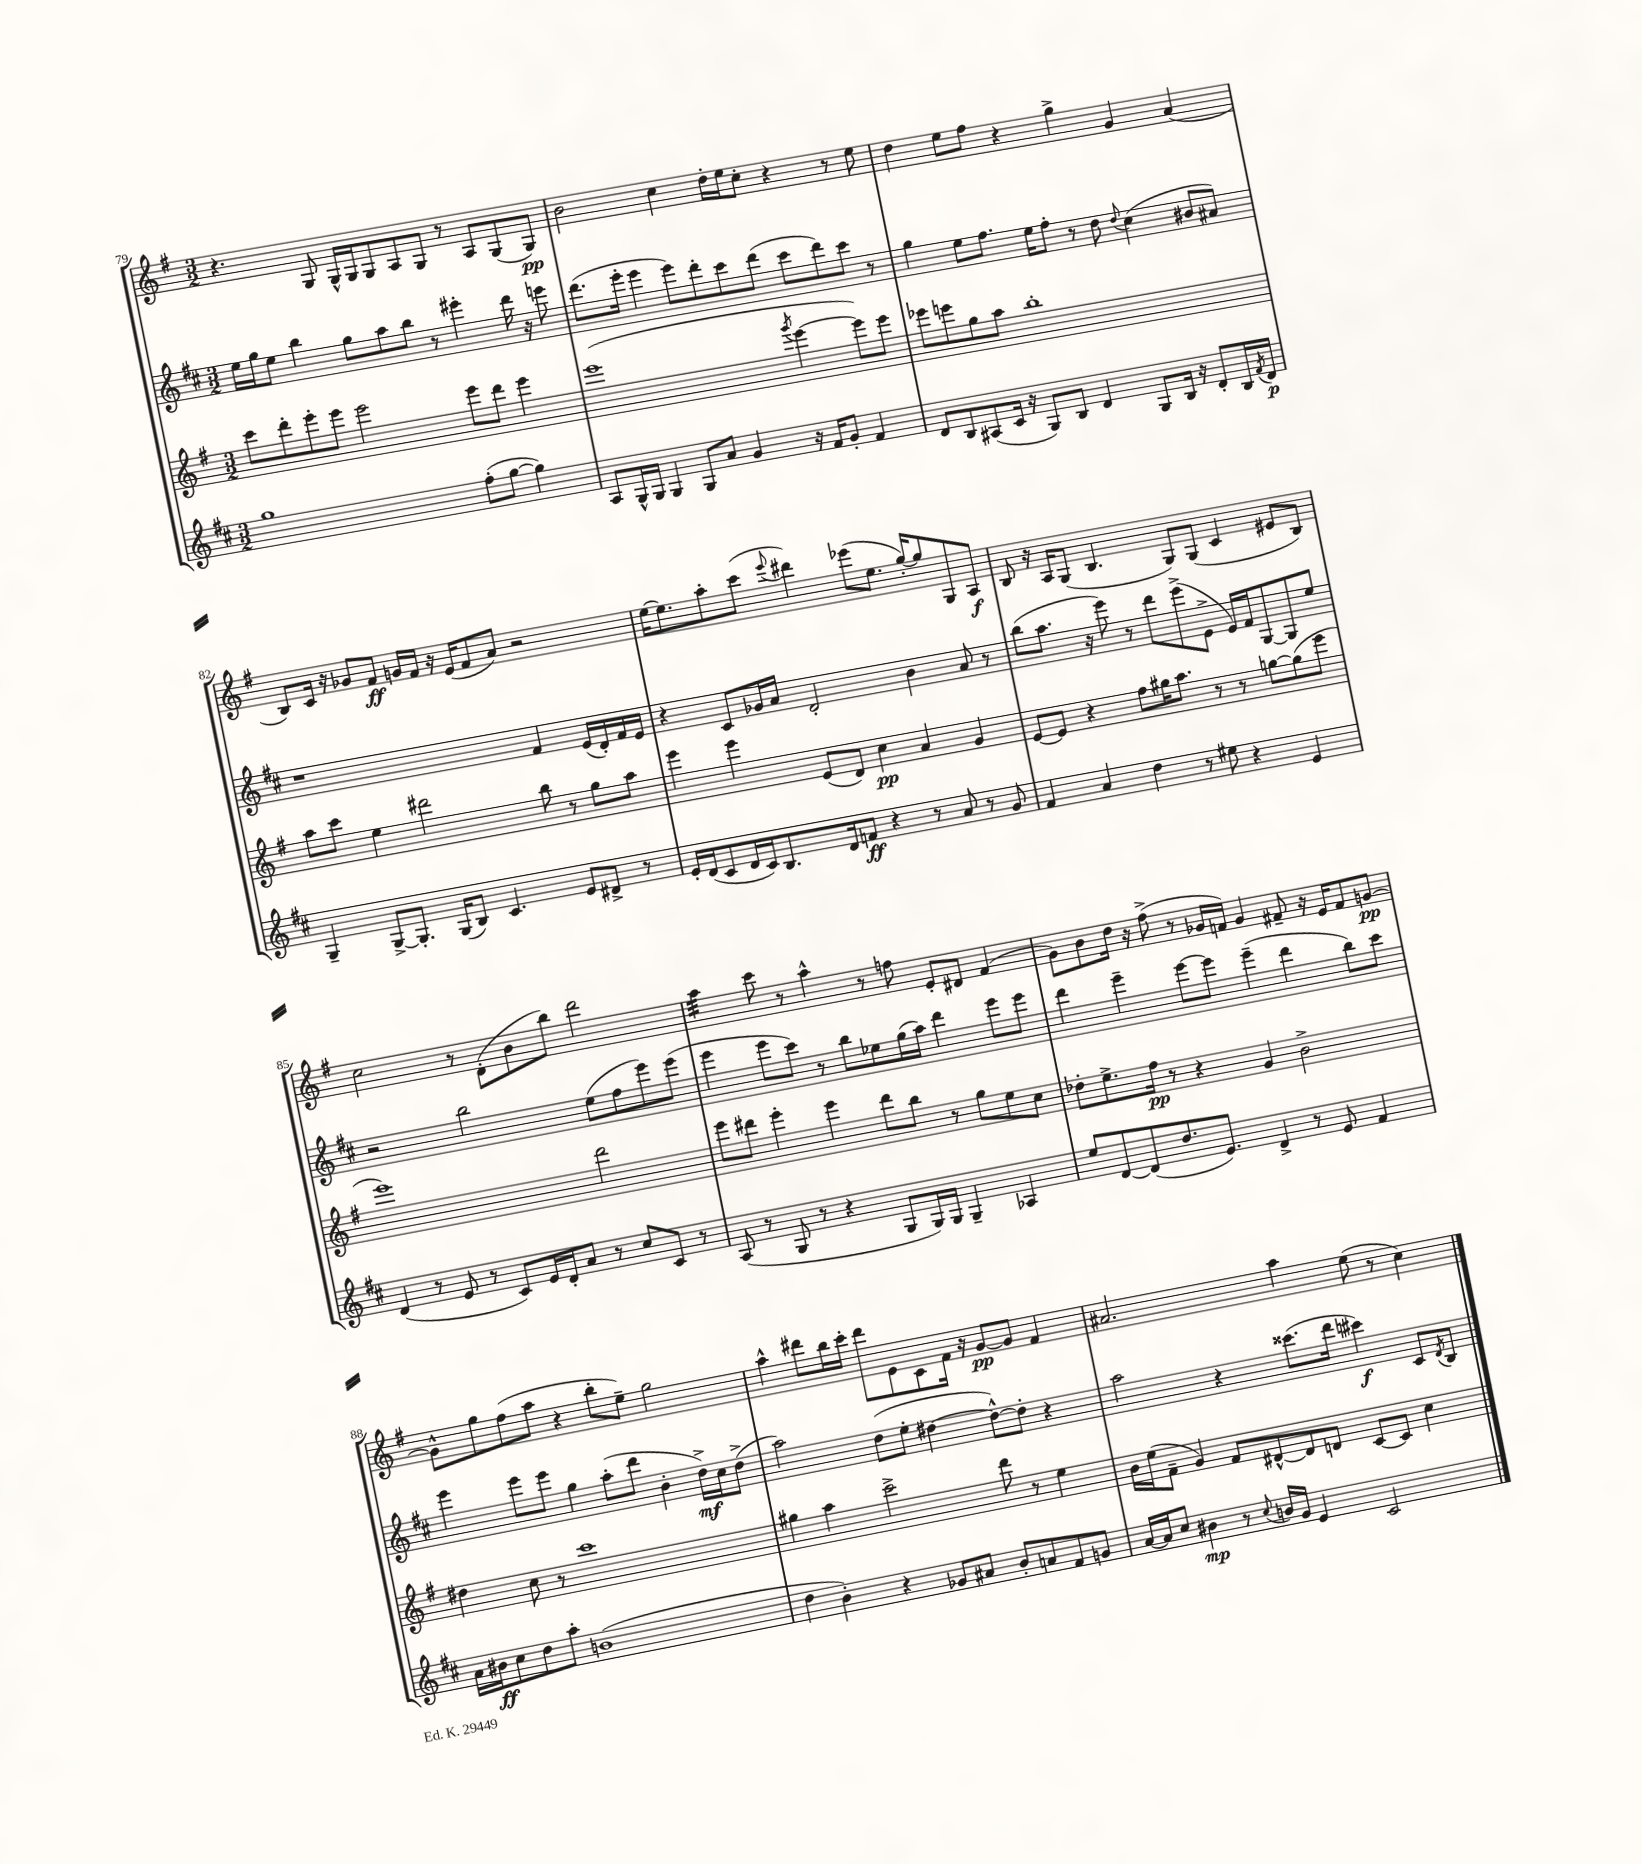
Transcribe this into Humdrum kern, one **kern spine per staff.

**kern	**dynam	**kern	**dynam	**kern	**dynam	**kern	**dynam
*part4	*part4	*part3	*part3	*part2	*part2	*part1	*part1
*staff4	*staff4	*staff3	*staff3	*staff2	*staff2	*staff1	*staff1
*clefG2	*	*clefG2	*	*clefG2	*	*clefG2	*
*k[f#c#]	*	*k[f#]	*	*k[f#c#]	*	*k[f#]	*
*M3/2	*	*M3/2	*	*M3/2	*	*M3/2	*
=79	=79	=79	=79	=79	=79	=79	=79
1gg	.	8ccc\L	.	16ee\LL	.	4.r	.
.	.	.	.	16gg\J	.	.	.
.	.	8ddd'\	.	8ee\J	.	.	.
.	.	8eee'\	.	4bb\	.	.	.
.	.	8eee\J	.	.	.	8G/	.
.	.	2eee\	.	8gg\L	.	16G^^/LL	.
.	.	.	.	.	.	16G/J	.
.	.	.	.	8aa\	.	8G/	.
.	.	.	.	8bb\J	.	8A/	.
.	.	.	.	8r	.	8G/J	.
(8ff#'\L	.	8eee\L	.	4eee#X'\	.	8r	.
[8gg\J	.	8ddd\J	.	.	.	8A/L	.
4gg\])	.	4eee\	.	16ddd\	.	(8G/	.
.	.	.	.	16r	.	.	.
.	.	.	.	8eeen\	.	8G/J)	pp
=80	=80	=80	=80	=80	=80	=80	=80
8A/L	.	(1eee	.	(8.ddd\L	.	2b\	.
16G^^/L	.	.	.	.	.	.	.
16G/JJ	.	.	.	16eee'\Jk	.	.	.
4G/	.	.	.	4eee\	.	.	.
8G/L	.	.	.	8eee\L)	.	4cc\	.
8a/J	.	.	.	8ddd'\	.	.	.
4g/	.	.	.	8ccc#\	.	16dd'\LL	.
.	.	.	.	.	.	16ee\J	.
.	.	.	.	(8ddd\J	.	8cc'\J	.
.	.	8qggg/	.	.	.	.	.
16r	.	[4eee\	.	8ccc#\L	.	4r	.
16f#/KL	.	.	.	.	.	.	.
8g'/J	.	.	.	8ddd\)	.	.	.
4f#/	.	8eee\L])	.	8ccc#\J	.	8r	.
.	.	8eee\J	.	8r	.	8ee\	.
=81	=81	=81	=81	=81	=81	=81	=81
8d/L	.	8eee-X\L	.	4gg\	.	4dd\	.
8B/	.	8eeen\	.	.	.	.	.
(8A#X/	.	8gg\	.	8ee\L	.	8ee\L	.
16c#/Jk	.	8aa\J	.	8.ff#\J	.	8ff#\J	.
16r	.	.	.	.	.	.	.
8G/L)	.	1bb'	.	.	.	4r	.
.	.	.	.	16ee\KL	.	.	.
8B/J	.	.	.	8ff#'\J	.	.	.
4d/	.	.	.	8r	.	4gg^\	.
.	.	.	.	8dd\	.	.	.
.	.	.	.	8qqdd/	.	.	.
8G/L	.	.	.	(4cc#\	.	4g/	.
16B/Jk	.	.	.	.	.	.	.
16r	.	.	.	.	.	.	.
8d'/L	.	.	.	8b#X/L	.	(4a/	.
16B/L	.	.	.	8a#X/J)	.	.	.
8qf#/	.	.	.	.	.	.	.
16d/JJ	p	.	.	.	.	.	.
!!LO:LB:g=z
=82	=82	=82	=82	=82	=82	=82	=82
4G~/	.	8aa\L	.	1r	.	8B/L)	.
.	.	8ccc\J	.	.	.	16c/Jk	.
.	.	.	.	.	.	16r	.
[8G^/L	.	4ee\	.	.	.	8g-X/L	.
8.G'/J]	.	.	.	.	.	8f#/J	ff
.	.	2ddd#X\	.	.	.	16gn/LL	.
(16G/KL	.	.	.	.	.	16f#/JJ	.
8B/J)	.	.	.	.	.	16r	.
.	.	.	.	.	.	(16e/KL	.
4.c#/	.	.	.	.	.	8f#/	.
.	.	.	.	.	.	8a/J)	.
.	.	8bb\	.	4f#/	.	2r	.
8e/L	.	8r	.	.	.	.	.
8d#X^/J	.	8gg\L	.	(16e/LL	.	.	.
.	.	.	.	16d'/)	.	.	.
8r	.	8aa\J	.	16f#/	.	.	.
.	.	.	.	16e/JJ	.	.	.
=83	=83	=83	=83	=83	=83	=83	=83
16e'/LL	.	4eee\	.	4r	.	[16ee\KL	.
(16d/J	.	.	.	.	.	8.ee\]	.
8c#/	.	.	.	.	.	.	.
16d/L	.	4eee\	.	8c#/L	.	8aa'\	.
16c#/J)	.	.	.	.	.	.	.
8.B/	.	.	.	16g-X/L	.	(8ccc\J	.
.	.	.	.	16a/JJ	.	.	.
.	.	.	.	.	.	8qqeee/	.
.	.	(8e/L	.	2d'/	.	4ddd#X\)	.
16d/k	.	.	.	.	.	.	.
8fn/J	ff	8d/J)	.	.	.	.	.
4r	.	4cc\	pp	.	.	(8eee-X\L	.
.	.	.	.	.	.	8.ee\J	.
8r	.	4a/	.	4b\	.	.	.
.	.	.	.	.	.	[16gg'/KL)	.
8a/	.	.	.	.	.	8gg/]	.
8r	.	4g/	.	8a/	.	8G/	.
8g/	.	.	.	8r	.	8A/J	f
=84	=84	=84	=84	=84	=84	=84	=84
4f#/	.	[8e/L	.	(8bb\L	.	8B/	.
.	.	8e/J]	.	8.aa\J	.	16r	.
.	.	.	.	.	.	16A/KL	.
4a/	.	4r	.	.	.	(8G/J	.
.	.	.	.	16r	.	.	.
.	.	.	.	8eee\)	.	4.B/	.
4dd\	.	8ff#\L	.	8r	.	.	.
.	.	16gg#X\K	.	8ddd\L	.	.	.
.	.	8.aa\J	.	.	.	.	.
8r	.	.	.	(8eee^\	.	8G/L)	.
8ee#X\	.	8r	.	8e^\J	.	(8G/J	.
4r	.	8r	.	16e/LL)	.	4c/	.
.	.	.	.	16f#/J	.	.	.
.	.	[8ggn\L	.	[8G/	.	.	.
4e/	.	(8gg\]	.	8G/]	.	8e#X/L	.
.	.	8eee\J	.	8ee/J	.	8B/J)	.
!!LO:LB:g=z
=85	=85	=85	=85	=85	=85	=85	=85
(4d/	.	1eee)	.	2r	.	2cc\	.
8r	.	.	.	.	.	.	.
8e/	.	.	.	.	.	.	.
8r	.	.	.	2bb\	.	8r	.
8c#/L)	.	.	.	.	.	(8d'\L	.
16e/L	.	.	.	.	.	8b\	.
16d'/J	.	.	.	.	.	.	.
8a/J	.	.	.	.	.	8bb\J)	.
8r	.	2ddd\	.	(8ee\L	.	2ddd\	.
8cc#/L	.	.	.	8ff#\	.	.	.
8c#/J	.	.	.	8eee\)	.	.	.
8r	.	.	.	(8eee\J	.	.	.
=86	=86	=86	=86	=86	=86	=86	=86
*	*	*	*	*	*	*tremolo	*
(8A/	.	8eee\L	.	4eee\	.	32aa\LLL	.
.	.	.	.	.	.	32aa\	.
.	.	.	.	.	.	32aa\	.
.	.	.	.	.	.	32aa\	.
8r	.	8ddd#X\J	.	.	.	32aa\	.
.	.	.	.	.	.	32aa\	.
.	.	.	.	.	.	32aa\	.
.	.	.	.	.	.	32aa\JJJ	.
*	*	*	*	*	*	*Xtremolo	*
8G/	.	4eee'\	.	8eee\L	.	8ccc\	.
8r	.	.	.	8ccc#\J)	.	8r	.
4r	.	4eee\	.	8r	.	4aa^^\	.
.	.	.	.	8bb\L	.	.	.
8G/L	.	8ddd#\L	.	8ee-X\	.	8r	.
16G/L)	.	8bb\J	.	(16gg\L	.	8ffn\	.
16G/JJ	.	.	.	16aa\JJ)	.	.	.
4G~/	.	8r	.	4ddd\	.	8e'/L	.
.	.	8gg\L	.	.	.	8d#X/J	.
4A-X/	.	8ee\	.	8eee\L	.	(4f#/	.
.	.	8cc\J	.	8eee\J	.	.	.
=87	=87	=87	=87	=87	=87	=87	=87
8ee/L	.	8dd-X'\L	.	4ddd\	.	8g\L)	.
[8d/	.	8.ee^\	.	.	.	8b\	.
(8d/]	.	.	.	4eee~\	.	16dd\Jk	.
.	.	16ff#\Jk	pp	.	.	16r	.
8.dd/	.	8r	.	.	.	(8ff#^\	.
.	.	4r	.	[8eee\L	.	8r	.
8.e/J)	.	.	.	.	.	.	.
.	.	.	.	8eee\J]	.	16g-X/LL	.
.	.	.	.	.	.	16fn/JJ)	.
4d^/	.	4g/	.	(4eee~\	.	4g-/	.
8r	.	2b^\	.	4ddd\	.	8f#X~/	.
8e/	.	.	.	.	.	16r	.
.	.	.	.	.	.	16e/KL	.
4f#/	.	.	.	8bb\L)	.	8f#/	.
.	.	.	.	8ccc#\J	.	[8gn/J	pp
!!LO:LB:g=z
=88	=88	=88	=88	=88	=88	=88	=88
16a\LL	.	4dd#X\	.	4eee\	.	8g^^\L]	.
16b#X\J	ff	.	.	.	.	.	.
8cc#\	.	.	.	.	.	8gg\	.
8dd\	.	8cc\	.	8eee\L	.	(8ff#\	.
8aa'\J	.	8r	.	8eee\J	.	8aa\J	.
(1bn	.	1ccc	.	4gg\	.	4r	.
.	.	.	.	(8aa'\L	.	8bb'\L	.
.	.	.	.	8ddd\J	.	8ee~\J)	.
.	.	.	.	4b'\	.	2gg\	.
.	.	.	.	16dd^\LL)	mf	.	.
.	.	.	.	16cc#\J	.	.	.
.	.	.	.	(8dd^\J	.	.	.
=89	=89	=89	=89	=89	=89	=89	=89
4dd\	.	4gg#X\	.	2aa\)	.	4aa^^\	.
4b'\)	.	4aa\	.	.	.	8ddd#X\L	.
.	.	.	.	.	.	16bb\L	.
.	.	.	.	.	.	16ccc'\JJ	.
4r	.	2ccc^\	.	(8dd\L	.	8ddd#\L	.
.	.	.	.	8ee'\J	.	8e\	.
8g-X/L	.	.	.	[4dd#X\	.	8c\	.
8a#X/J	.	.	.	.	.	16f#\Jk	.
.	.	.	.	.	.	16r	.
8b'/L	.	8ddd\	.	8dd#^^\L_)	.	[8g/L	pp
8an/	.	8r	.	8dd#'\J]	.	8g/J]	.
8f#/	.	4ee\	.	4r	.	4f#/	.
8gn/J	.	.	.	.	.	.	.
=90	=90	=90	=90	=90	=90	=90	=90
[16a/LL	.	16b\LL	.	2aa\	.	2.a#X/	.
16a/J]	.	(16ee\J	.	.	.	.	.
8cc#/J	.	8f#~\J	.	.	.	.	.
4b#X\	mp	4g/)	.	.	.	.	.
8r	.	8f#/L	.	4r	.	.	.
8qqcc#/	.	.	.	.	.	.	.
16bn/LL	.	[8d#X^^/	.	.	.	.	.
16g/JJ	.	.	.	.	.	.	.
4e/	.	8d#/]	.	(8.ccc##X\L	.	4aa\	.
.	.	8dn/J	.	.	.	.	.
.	.	.	.	16ddd\Jk	.	.	.
2c#/	.	[8c/L	.	4ccc#X\)	f	(8ee\	.
.	.	8c/J]	.	.	.	8r	.
.	.	4cc\	.	8c#/L	.	4cc\)	.
.	.	.	.	8qd/	.	.	.
.	.	.	.	8B/J	.	.	.
==	==	==	==	==	==	==	==
*-	*-	*-	*-	*-	*-	*-	*-
